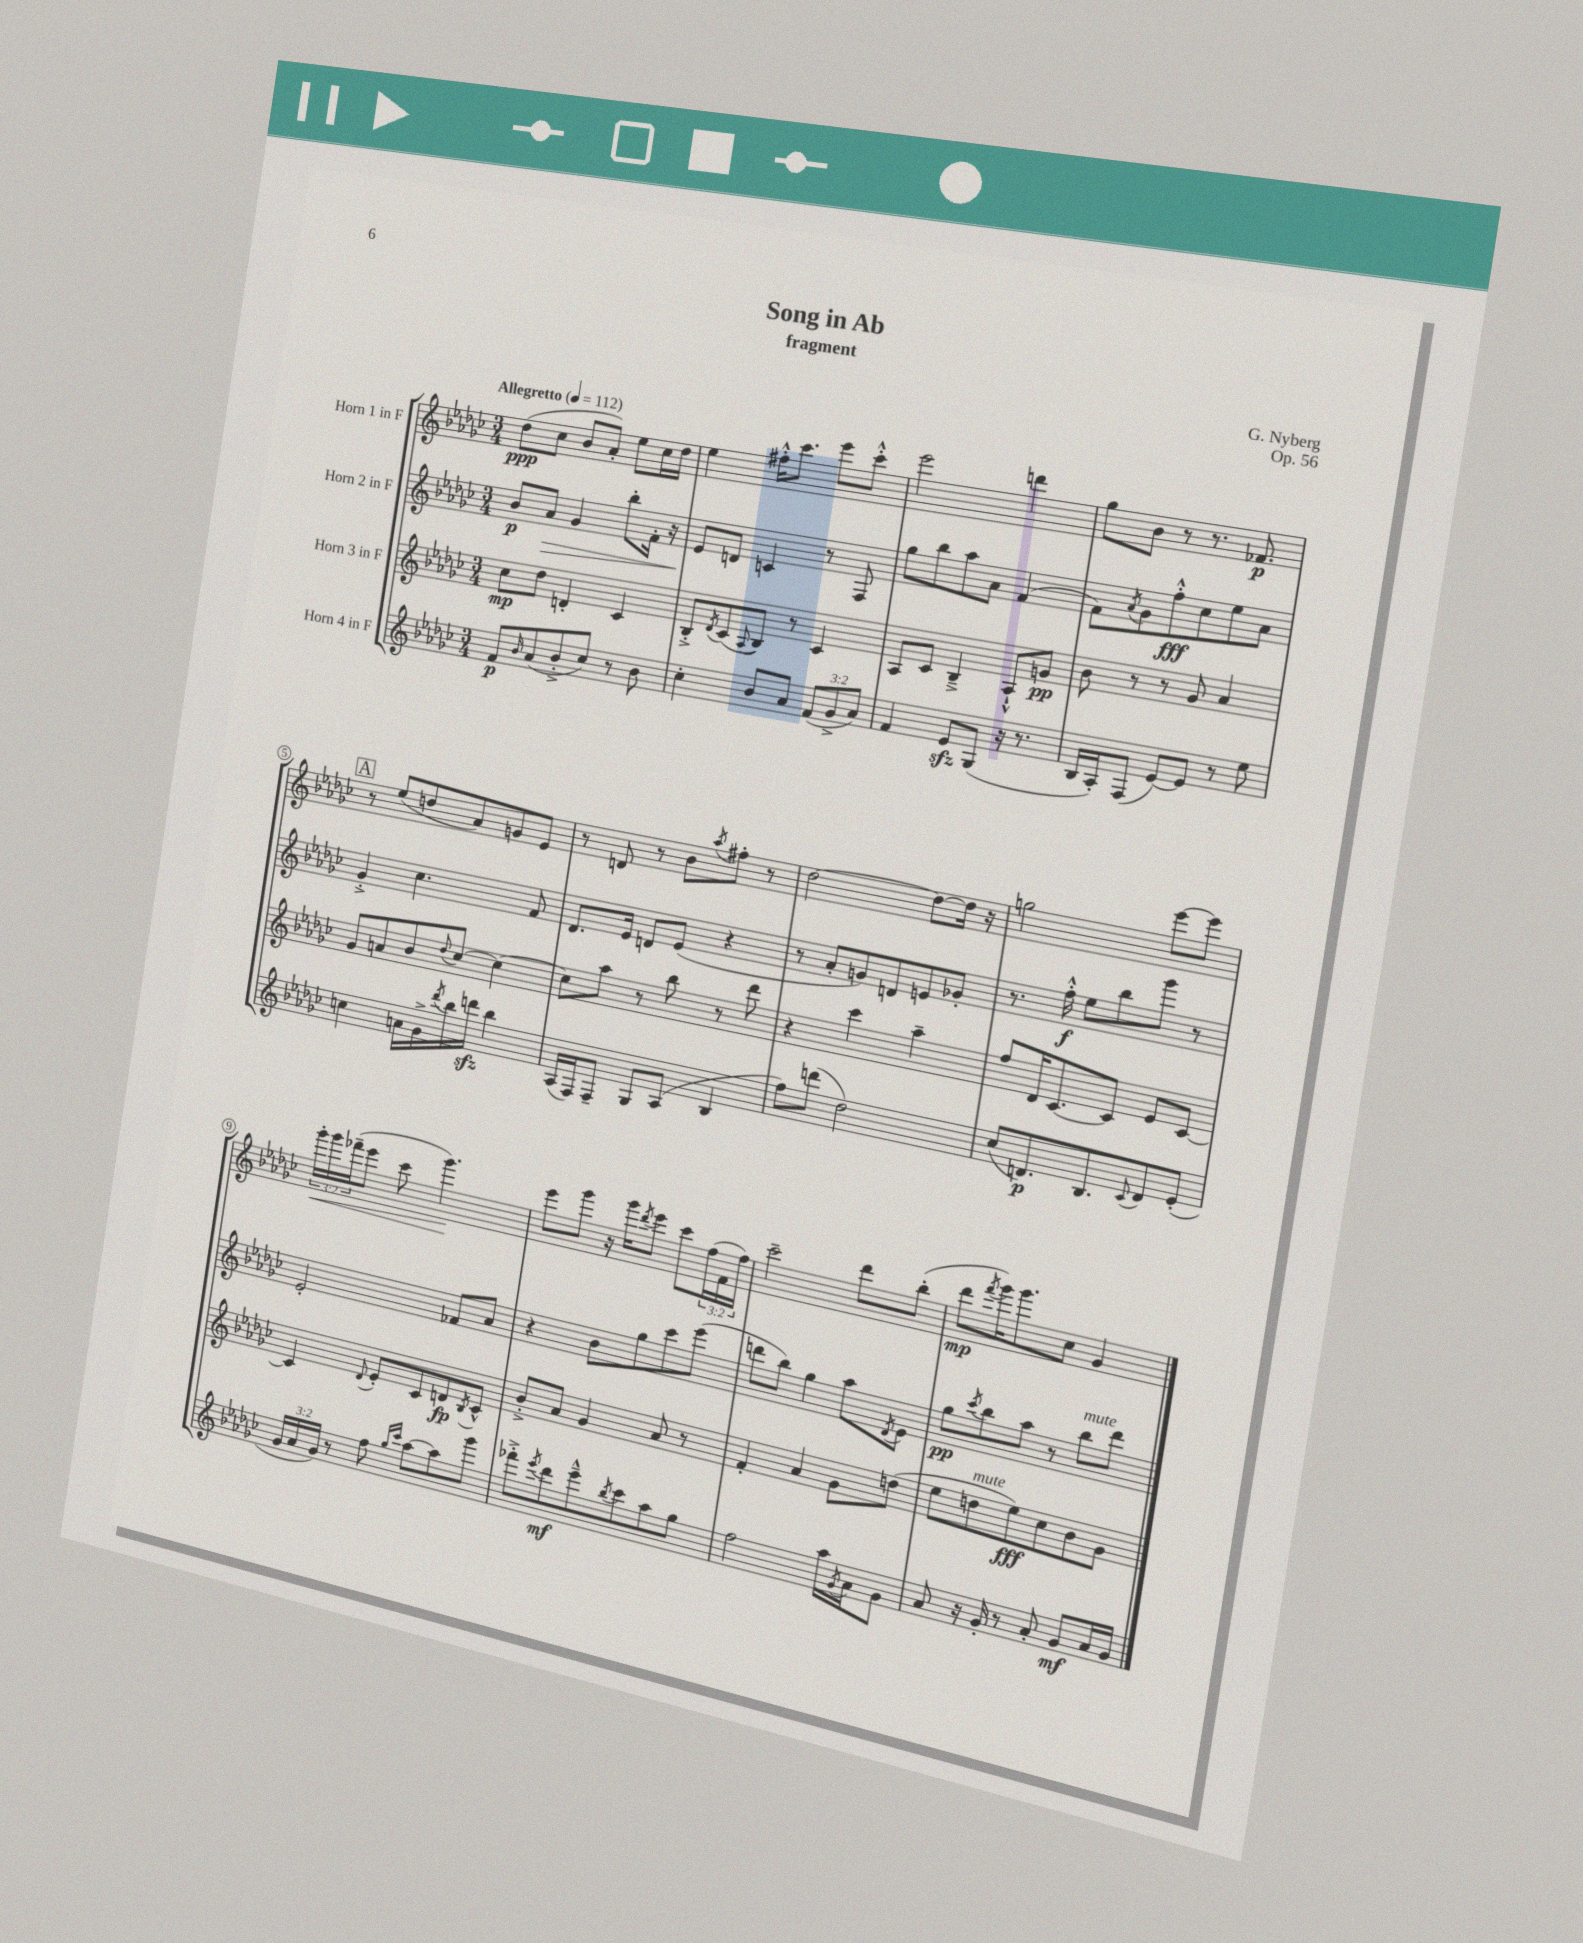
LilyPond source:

\header { title = "Song in Ab" composer = "G. Nyberg" subtitle = "fragment" opus = "Op. 56" }
<<
\new StaffGroup <<
\new Staff = "s0" \with { instrumentName = "Horn 1 in F" } {
    \clef treble \key ges \major \numericTimeSignature \time 3/4 \override Staff.TupletNumber.text = #tuplet-number::calc-fraction-text \tempo "Allegretto" 4 = 112
    des''8\ppp( ces''8 bes'8 aes'8-.) ees''8 ces''16 des''16 |
    ees''4 fis''16-.-^ ces'''8. ees'''8 ces'''8-.-^ |
    ees'''2 d'''4 |
    ges''8 bes'8 r8 r8. fes'8.\p |
    \mark \markup { \box "A" } r8 ees''8( d''8 aes'8) g'8 ees'8 |
    r8 d'8 r8 bes'8 \acciaccatura { aes''8 } fis''8-. r8 |
    des''2~ des''8~ des''16 r16 |
    g''2 ees'''8~ ees'''8 |
    \tuplet 3/2 { ges'''16-.\< ges'''16 fes'''16--( } ees'''8 ces'''8 ges'''4.\!) |
    ees'''8 ges'''8 r16 ges'''16 \acciaccatura { des'''8 } ees'''8 ces'''8 \tuplet 3/2 { f''16( f'16 f''16) } |
    ces'''2-- des'''8 bes''8-.( |
    des'''8\mp \acciaccatura { f'''8 } ges'''16) ges'''8. ces''8 ges'4 \bar "|." |
}
\new Staff = "s1" \with { instrumentName = "Horn 2 in F" } {
    \clef treble \key ges \major \numericTimeSignature \time 3/4
    bes'8\p aes'8\> ges'4 bes''8-. f'16-. r16 |
    ees'8\! d'8 c'4 r8 f8 |
    ges''8 bes''8 aes''8 aes'8 f'4( |
    f'8) \acciaccatura { aes'8 } ges'8 f''8-.-^\fff ces''8 ees''8 aes'8 |
    \mark \markup { \box "A" } ges'4-.-> ces''4. f'8 |
    des'8. ees'16 d'8 ees'8( r4 |
    r8 aes'8-. g'8) d'8 e'8 ges'8-. |
    r8. f''16-.-^\f ees''8 bes''8 ges'''8 r8 |
    ees'2-. fes'8 aes'8 |
    r4 bes'8 ges''8 ces'''8 ees'''8( |
    d'''8 bes''8) ges''4 aes''8 \acciaccatura { des'8 } ees'8 |
    ges''8\pp \acciaccatura { ces'''8 } bes''8 aes''8 r8 bes''8^\markup { \italic "mute" } des'''8 \bar "|." |
}
\new Staff = "s2" \with { instrumentName = "Horn 3 in F" } {
    \clef treble \key ges \major \numericTimeSignature \time 3/4
    ces''8\mp des''8 d'4-. ces'4 |
    bes8-.-> \acciaccatura { des'8 } ces'8( \appoggiatura { aes8 } bes8) r8 ces'4 |
    aes8 ces'8 bes4---> aes8-!-^ g'8\pp |
    bes'8 r8 r8 ges'8 aes'4 |
    \mark \markup { \box "A" } ges'8 a'8 bes'8 \appoggiatura { des''8 } ces''8~ ces''4~ |
    ces''8 aes''8 r8 bes''8 r8 des'''8 |
    r4 ces'''4 aes''4-- |
    f''8 des'16 ces'8.~ ces'8 ees'8 ces'8~ |
    ces'4 \appoggiatura { des'8 } ees'8-. ces'8 d'8\fp \acciaccatura { bes8 } ces'8-^ |
    bes'8-.-> aes'8 ges'4 aes'8 r8 |
    f'4-. aes'4 ges'8 d''8( |
    ees''8 d''8^\markup { \italic "mute" } ees''8\fff) ces''8 bes'8 ges'8 \bar "|." |
}
\new Staff = "s3" \with { instrumentName = "Horn 4 in F" } {
    \clef treble \key ges \major \numericTimeSignature \time 3/4 \override Staff.TupletNumber.text = #tuplet-number::calc-fraction-text
    f'8\p \grace { bes'16 } aes'8( bes'8-.-> ces''8) r8 bes'8 |
    ces''4-. bes'8 aes'8 \tuplet 3/2 { f'8( ges'8-> aes'8) } |
    f'4 ees'8\sfz ges8( r16 r8. |
    bes16 aes16-.) f8( ees'8~) ees'8 r8 ees''8 |
    \mark \markup { \box "A" } c''4 a'16 ges'16-> \acciaccatura { des'''8 } bes''16 d'''16\sfz bes''4 |
    aes16( f16) f8-- ges8 aes8( bes4 |
    f''8) d'''8( des''2) |
    ces''8( d'8.\p) bes8. \appoggiatura { ces'8 } d'8 ees'8-.( |
    \tuplet 3/2 { ges'16 aes'16 ges'16) } r8 f''8 \grace { ges''16 ces'''16 } aes''8~ aes''8 ges'''8 |
    fes'''8-.-> \acciaccatura { ees'''8 } des'''8\mf ees'''8---^ \acciaccatura { bes''8 } ces'''8 aes''8 ges''8 |
    f''2 aes''16 \acciaccatura { ges'8 } aes'16 ges'8 |
    aes'8 r16 ges'16-. r8 aes'8-. ges'8\mf aes'16 ges'16 \bar "|." |
}
>>
>>
\layout { \context { \Score \override BarNumber.stencil = #(make-stencil-circler 0.1 0.3 ly:text-interface::print) } }
